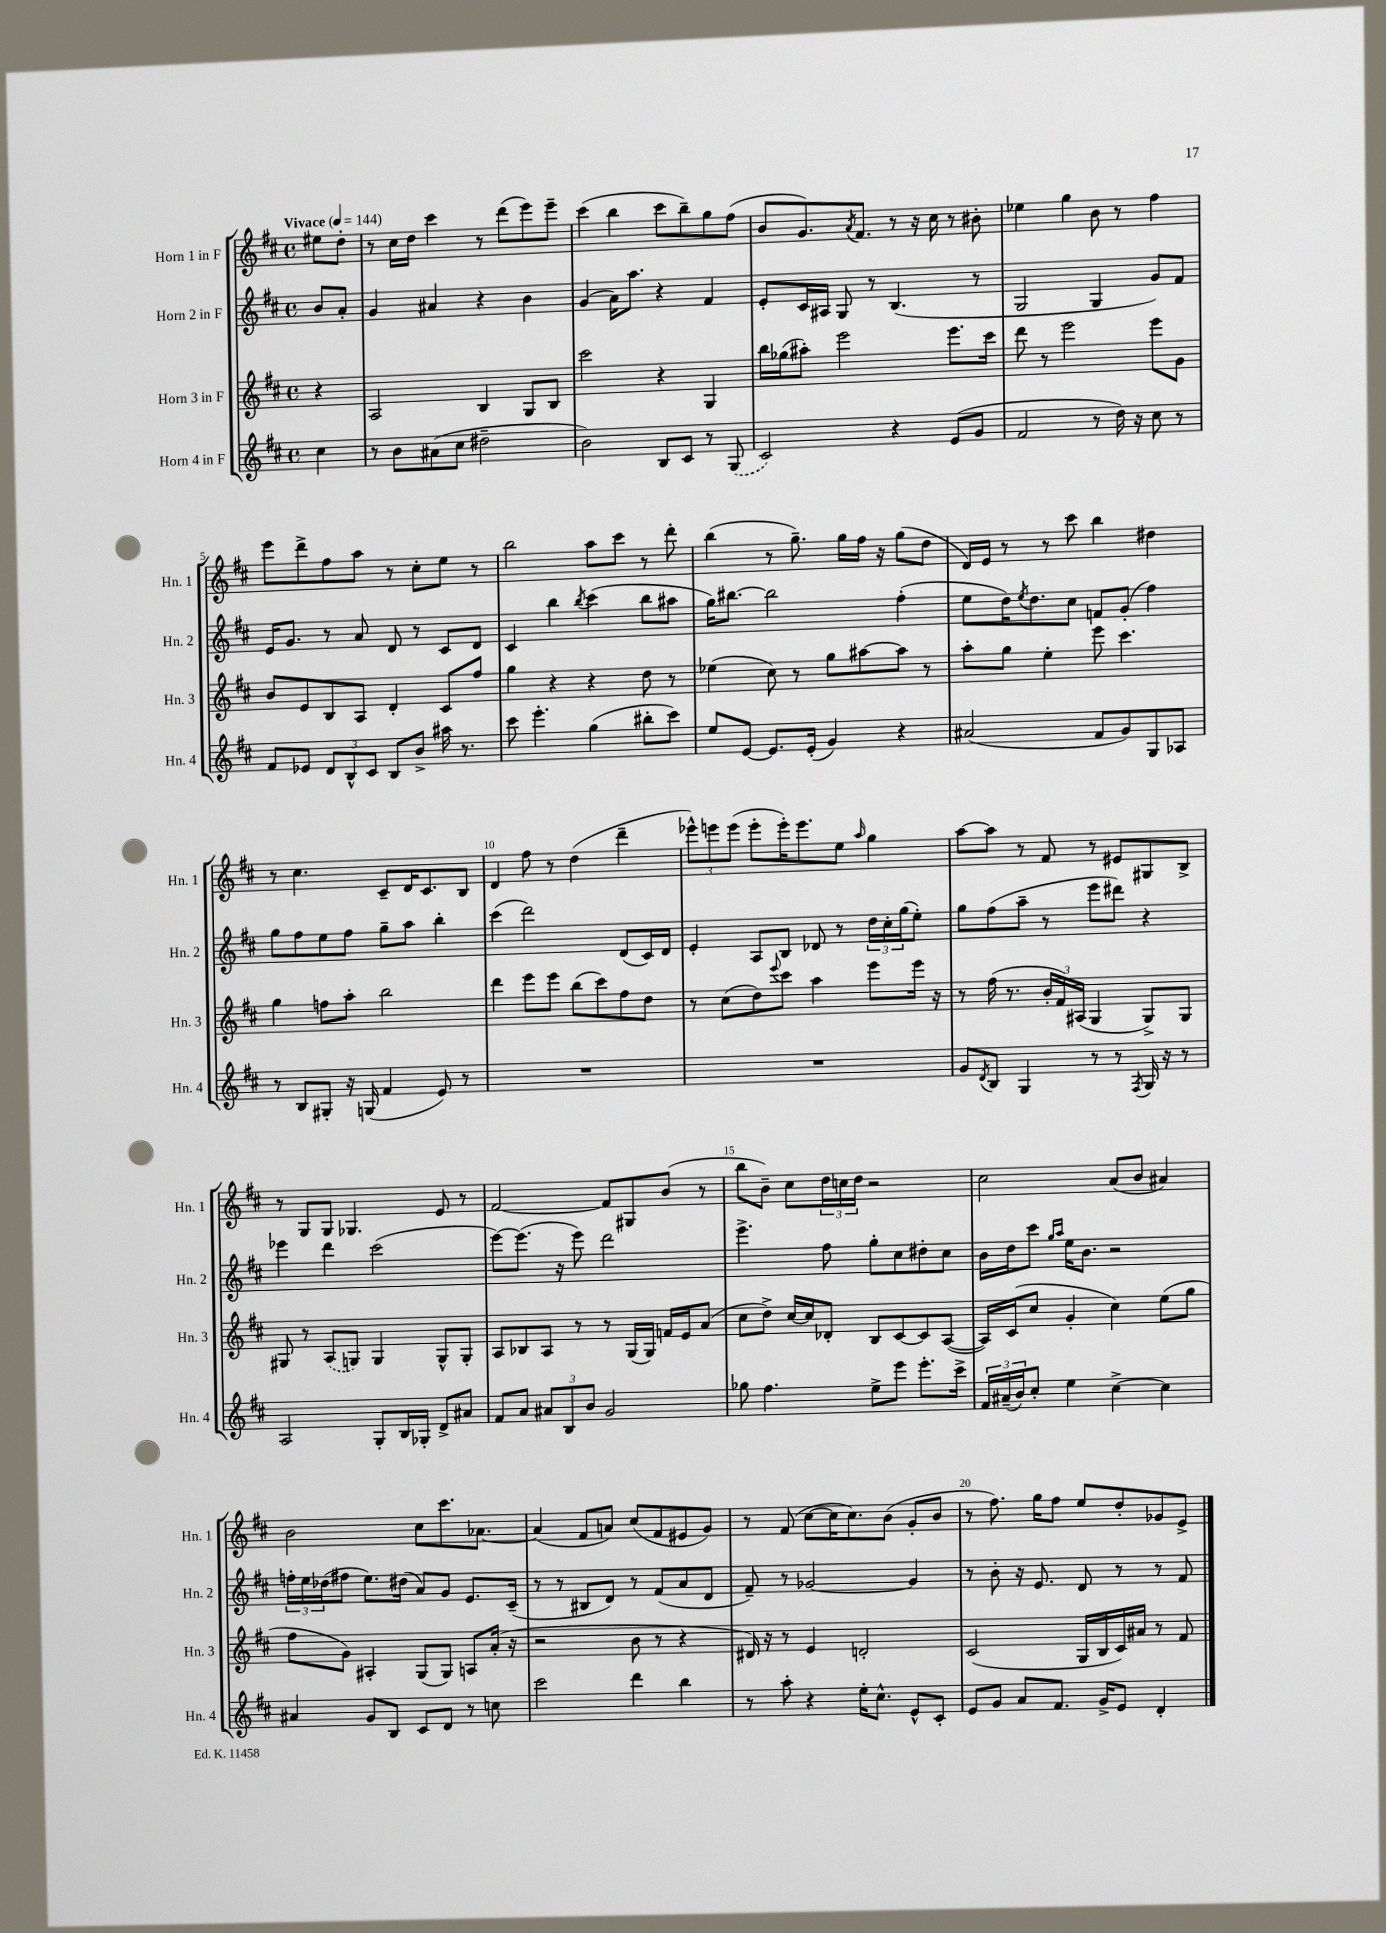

**kern	**kern	**kern	**kern
*staff4	*staff3	*staff2	*staff1
*clefG2	*clefG2	*clefG2	*clefG2
*k[f#c#]	*k[f#c#]	*k[f#c#]	*k[f#c#]
*M4/4	*M4/4	*M4/4	*M4/4
*met(c)	*met(c)	*met(c)	*met(c)
*MM144	*MM144	*MM144	*MM144
4cc#	4r	8b	8ee#
.	.	8a'	8dd'
=	=	=	=
8r	2A	4g	8r
8b	.	.	16cc#
.	.	.	16dd
(8a#	.	4a#	4ccc#
8cc#	.	.	.
2dd#~	4B	4r	8r
.	.	.	(8ddd
.	8G	4b	8eee)
.	8B	.	8eee~
=	=	=	=
2b)	2ccc#	(4g	(4ccc#
.	.	16a)	4bb
.	.	8.aa	.
8B	4r	4r	8ccc#
8c#	.	.	8bb~)
8r	4G	4f#	8gg
(8G	.	.	(8ff#
=	=	=	=
2c#)	16bb	8e'	8b
.	(16gg-	.	.
.	8aa#')	16c#	8.g)
.	.	16A#	.
.	2eee	8G	.
.	.	.	8qa
.	.	.	8.f#
.	.	8r	.
4r	.	(4.B	8r
.	.	.	16r
.	.	.	16cc#
(8e	8.eee	.	8r
8g	.	8r	8b#'
.	16ccc#	.	.
=	=	=	=
2f#	8ddd	2G	4ee-
.	8r	.	.
.	2eee	.	4gg
8r	.	4G	8b
16dd)	.	.	8r
16r	.	.	.
8cc#	8eee	8g)	4ff#
8r	8g	8f#	.
=	=	=	=
8f#	8b	16e	8eee
.	.	8.g	.
8e-	8e	.	8ddd^
12d	8B	8r	8ff#
12B^^	.	.	.
.	8A	8a	8aa
12c#	.	.	.
8B	4d'	8d	8r
8b^	.	8r	8cc#'
16aa#	8c#	8c#	8ee
8.r	.	.	.
.	8ff#	8d	8r
=	=	=	=
8ccc#	4gg	4c#	2bb
4.eee'	.	.	.
.	4r	4bb	.
.	.	8qbb	.
(4gg	4r	(4ccc#	8aa
.	.	.	8ccc#
8bb#'	8dd	8bb	8r
8ccc#)	8r	8aa#	8ddd'
=	=	=	=
8ee	(4ee-	16gg)	(4bb
.	.	[8.bb#	.
[8e	.	.	.
8.e]	8cc#)	2bb#]	8r
.	8r	.	8.gg~)
(16e'	.	.	.
4g)	8gg	.	.
.	.	.	16gg
.	[8aa#	.	16ff#
.	.	.	16r
4r	8aa#]	(4ff#'	(8gg
.	8r	.	8dd
=	=	=	=
(2a#	8aa'	8ee	16d)
.	.	.	16e
.	8gg	16dd)	8r
.	.	8qee	.
.	.	8.dd	.
.	4ee'	.	8r
.	.	8cc#	8ccc#
8f#	8eee	8f	4bb
8g)	4.ccc#	(8g'	.
8G	.	4ff#)	4dd#
8A-	.	.	.
=	=	=	=
8r	4gg	8gg	8r
8B	.	8ff#	4.cc#
8G#'	8ff	8ee	.
16r	8aa'	8ff#	.
(16G	.	.	.
4f#	2bb	8gg~	8c#~
.	.	8aa	16d
.	.	.	8.c#
8e)	.	4bb'	.
8r	.	.	8B
=	=	=	=
1r	4ddd	(4ccc#	4d
.	8eee	2ddd)	8ff#
.	8eee	.	8r
.	(8bb	.	(4dd
.	8ccc#)	.	.
.	8ff#	(8d	4ddd~
.	8dd	16c#)	.
.	.	16d	.
=	=	=	=
1r	8r	4e'	12eee-^^)
.	.	.	12eee
.	(8cc#	.	.
.	.	.	(12eee
.	8dd)	8A	8eee'
.	8qqeee	.	.
.	8ccc#	8B	16eee')
.	.	.	8.eee
.	4aa	8d-	.
.	.	8r	8ee
.	.	.	16qqaa
.	8eee	24dd	4gg
.	.	24cc#'	.
.	.	(24gg	.
.	16eee	8ee')	.
.	16r	.	.
=	=	=	=
8g	8r	8gg	[8aa
8qd	.	.	.
8B	(16ff#	(8ff#	8aa]
.	8.r	.	.
4G	.	8aa~	8r
.	24b'	8r	8f#
.	24f#)	.	.
.	(24A#	.	.
8r	4G	8eee	8r
8r	.	8ddd#)	8e#
8qF#	.	.	.
16G	8G^)	4r	8G#
16r	.	.	.
8r	8G	.	8B^
=	=	=	=
2A	8G#	4eee-	8r
.	8r	.	8G
.	(8A	4ddd	8G
.	8G)	.	4.G-
8G'	4G	(2ccc#	.
16B	.	.	.
16G-'	.	.	.
8d^	8G^^	.	8e
8a#	8G'	.	8r
=	=	=	=
8f#	8A	[8eee)	[2f#
8a	8B-	(8.eee]	.
12a#	8A	.	.
.	.	16r	.
12B	.	.	.
.	8r	8eee)	.
12b	.	.	.
2g	8r	2ddd	8f#]
.	(16G	.	8G#
.	16G)	.	.
.	16f	.	(8b
.	16e	.	.
.	(8a	.	8r
=	=	=	=
8gg-	8cc#	4.eee^	8bb
4.ff#	8dd^)	.	8b~)
.	[16cc#	.	8cc#
.	16cc#]	.	.
.	8d-'	8ff#	24dd
.	.	.	24cc
.	.	.	24dd
8ee^	8B	8gg'	2r
8eee	[8c#	8cc#	.
8.eee'	8c#]	8dd#'	.
.	([8A	8cc#	.
16ccc#^	.	.	.
=	=	=	=
24f#	16A])	16b	2cc#
(24a#~	.	.	.
.	(16c#	16dd	.
24b)	.	.	.
8cc#'	8cc#	8ccc#	.
.	.	16qqgg	.
.	.	16qqaa	.
4ee	4g'	16ee	.
.	.	8.b	.
[4cc#^	4cc#)	2r	(8a
.	.	.	8b
4cc#]	(8ee	.	4a#)
.	8gg	.	.
=	=	=	=
4a#	8ff#	24ff'	2b
.	.	24ee	.
.	.	(24dd-	.
.	8g)	8ff#	.
8g	4A#'	8.ee)	.
8B	.	.	.
.	.	(16dd#	.
8c#	(8G	8a)	8cc#
8d	8G)	8g	8.ccc#
8r	8A	8.e	.
.	.	.	[8.a-
8cc	(16a'	.	.
.	16r	(16c#~	.
=	=	=	=
2ccc#	2r	8r	(4a-]
.	.	8r	.
.	.	8B#	8f#
.	.	8d)	8a)
4ddd	8b	8r	(8cc#
.	8r	(8f#	8f#
4bb	4r	8a	8e#
.	.	8d	8g)
=	=	=	=
8r	16d#)	8f#~)	8r
.	16r	.	.
8aa'	8r	8r	(8f#
4r	4e	[2g-	[8cc#
.	.	.	16cc#]
.	.	.	8.cc#)
16ee'	2d'	.	.
8.cc#^^	.	.	.
.	.	.	(8b
8e^^	.	4g-]	8g'
8c#'	.	.	8b
=	=	=	=
8e	(2c#	8r	8r
8g	.	8b'	8.ff#)
8a	.	16r	.
.	.	8.e	16gg
8.f#	.	.	8ff#
.	16G	8d	8ee
16g^	16B	.	.
8e	16c#)	8r	8dd'
.	16a#	.	.
4d'	8r	8r	8g-
.	8f#	8f#	8e^
==	==	==	==
*-	*-	*-	*-
